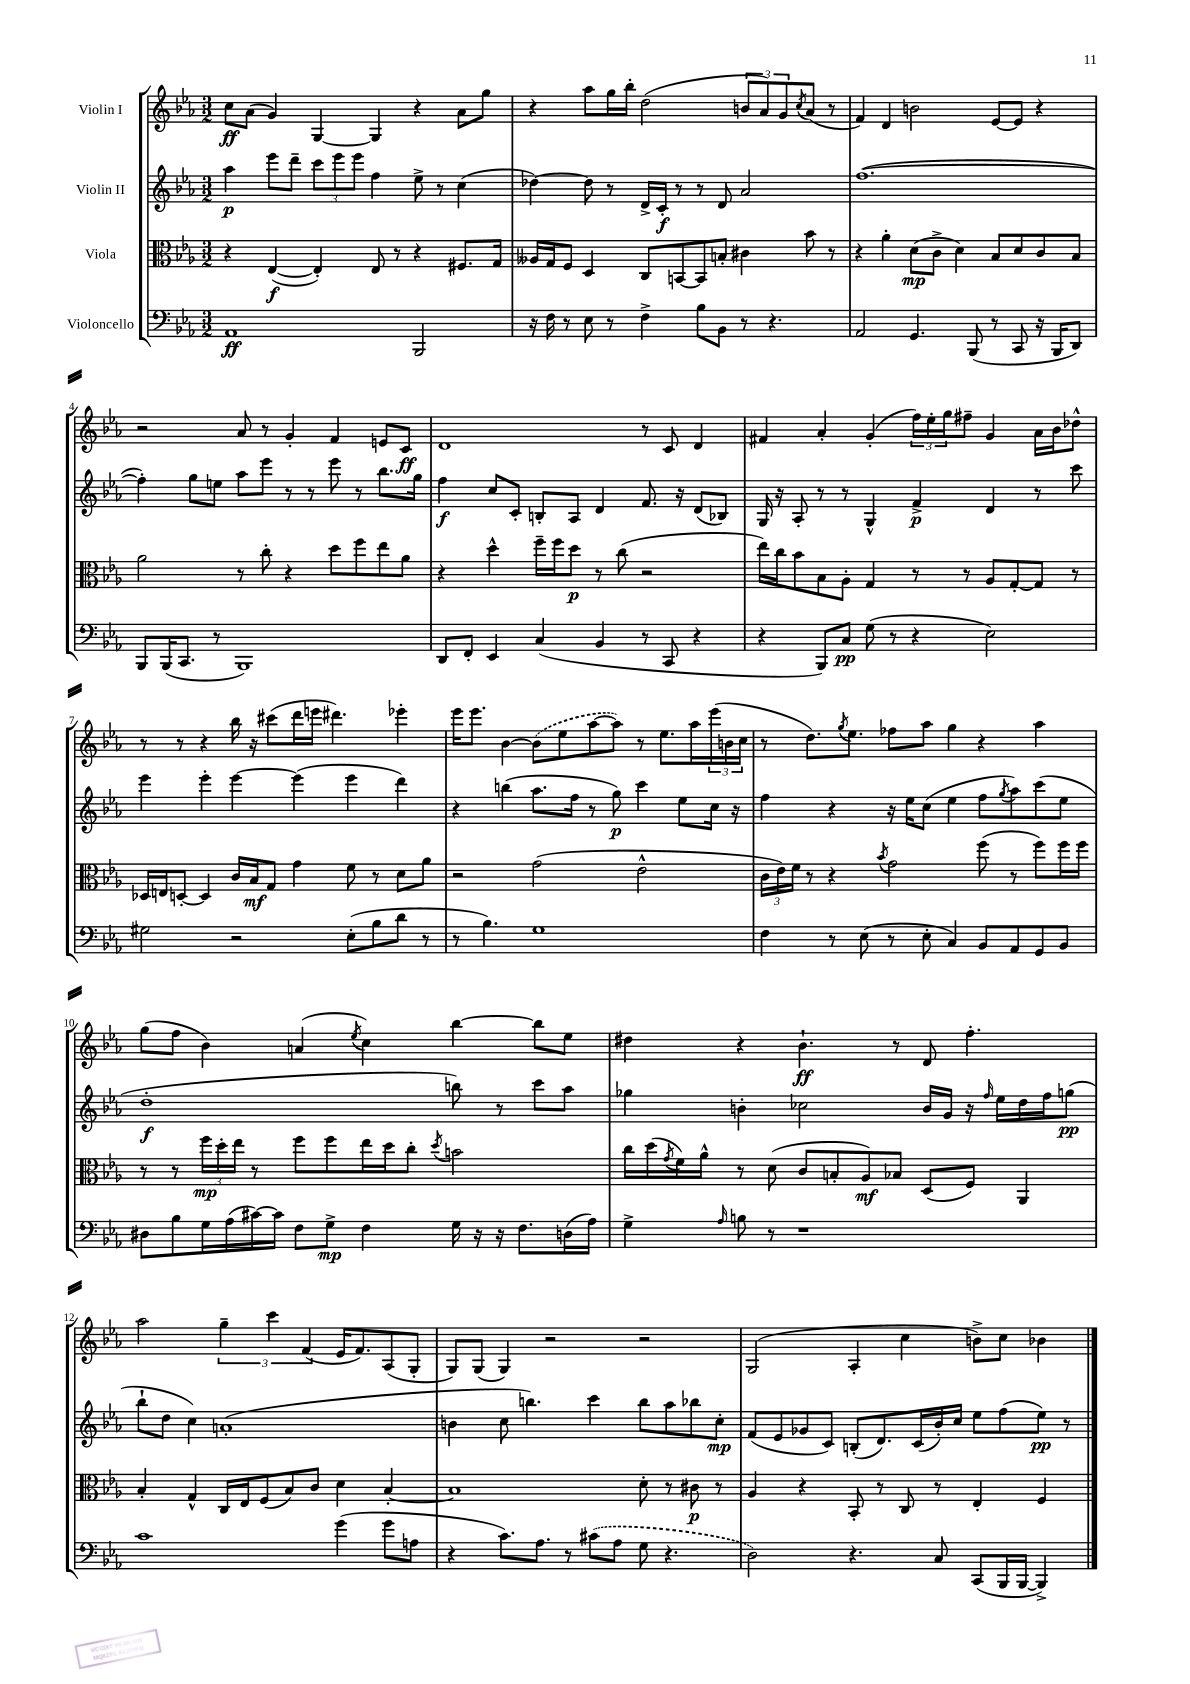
<<
\new StaffGroup <<
\new Staff = "s0" \with { instrumentName = "Violin I" } {
    \clef treble \key ees \major \numericTimeSignature \time 3/2
    c''8\ff aes'8( g'4) g4~ g4 r4 aes'8 g''8 |
    r4 aes''8 g''16 bes''16-. d''2( \tuplet 3/2 { b'8 aes'8) g'8 } \acciaccatura { c''8 } aes'8( r8 |
    f'4) d'4 b'2 ees'8~ ees'8 r4 |
    r2 aes'8 r8 g'4-. f'4 e'8 c'8\ff |
    d'1 r8 c'8 d'4 |
    fis'4 aes'4-. g'4-.( \tuplet 3/2 { f''16) ees''16-. g''16 } fis''8-- g'4 aes'16 bes'16 des''8-^ |
    r8 r8 r4 bes''16 r16 cis'''8( d'''16 e'''16 dis'''4.) ees'''4-. |
    ees'''16 ees'''8. bes'4~ \once \slurDashed bes'8( ees''8 aes''8~ aes''8) r8 ees''8. aes''16 \tuplet 3/2 { ees'''16( b'16 c''16 } |
    r8 d''8.) \acciaccatura { g''8 } ees''8. fes''8 aes''8 g''4 r4 aes''4 |
    g''8( f''8 bes'4) a'4( \acciaccatura { ees''8 } c''4) bes''4~ bes''8 ees''8 |
    dis''4 r4 bes'4.-!\ff r8 d'8 f''4.-. |
    aes''2 \tuplet 3/2 { g''4-- c'''4 f'4( } ees'16 f'8.) aes8( g8-. |
    g8) g8( g4) r2 r2 |
    g2( aes4-. c''4 b'8->) c''8 bes'4 \bar "|." |
}
\new Staff = "s1" \with { instrumentName = "Violin II" } {
    \clef treble \key ees \major \numericTimeSignature \time 3/2
    aes''4\p ees'''8 d'''8-- \tuplet 3/2 { c'''8 ees'''8 ees'''8 } f''4 ees''8-> r8 c''4( |
    des''4~) des''8 r8 d'16-> c'16-.\f r8 r8 d'8 aes'2 |
    f''1.~( |
    f''4-.) g''8 e''8 aes''8 ees'''8 r8 r8 ees'''8 r8 bes''8. g''16 |
    f''4\f c''8 c'8-. b8-. aes8 d'4 f'8. r16 d'8( bes8) |
    g16 r16 aes8-. r8 r8 g4-^ f'4->\p d'4 r8 c'''8 |
    ees'''4 ees'''4-. ees'''4~ ees'''4( ees'''4 d'''4) |
    r4 b''4( aes''8. f''16 r8 g''8\p) c'''4 ees''8 c''16 r16 |
    f''4 r4 r16 ees''16 c''8( ees''4 f''8 \acciaccatura { g''8 } aes''8) c'''8( ees''8 |
    d''1-.\f b''8) r8 c'''8 aes''8 |
    ges''4 b'4-. ces''2 b'16 g'16 r16 \grace { f''16 } ees''16 d''16 f''16 g''8\pp( |
    bes''8-! d''8 c''4) a'1-.( |
    b'4 c''8 b''4.) c'''4 b''8 aes''8 bes''8 c''8-.\mp |
    f'8( ees'8 ges'8 c'8) b8-.( d'8.) c'16( bes'16-.) c''16 ees''8 f''8( ees''8\pp) r8 \bar "|." |
}
\new Staff = "s2" \with { instrumentName = "Viola" } {
    \clef alto \key ees \major \numericTimeSignature \time 3/2
    r4 ees4~\f( ees4-.) ees8 r8 r4 fis8. g16 |
    aeses16 g16 f8 d4 c8 b,8~ b,8 b8-. cis'4 bes'8 r8 |
    r4 aes'4-. d'8\mp( c'8-> d'4) bes8 d'8 c'8 bes8 |
    aes'2 r8 c''8-. r4 d''8 f''8 ees''8 aes'8 |
    r4 d''4-^ f''16-- f''16 d''8\p r8 c''8( r2 |
    ees''16) c''16 bes'8 bes8 aes8-. g4 r8 r8 aes8 g8~-. g8 r8 |
    des16 e16 d8~-. d4 c'16 bes16\mf g8 g'4 f'8 r8 d'8 aes'8 |
    r2 g'2( ees'2-^ |
    \tuplet 3/2 { c'16 ees'16) f'16 } r8 r4 \acciaccatura { bes'8 } g'2 f''8( r8 f''8) f''16 f''16 |
    r8 r8 \tuplet 3/2 { f''16\mp d''16-. ees''16 } r8 f''8 f''8 ees''16 d''16 c''8-. \acciaccatura { d''8 } b'2 |
    c''16 d''16( \acciaccatura { g'8 } f'16) aes'16-^ r8 d'8( c'8 b8-. aes8\mf) bes8 d8( f8) aes,4 |
    bes4-. g4-^ c16 ees16 f8( bes8) c'8 d'4 bes4~-. |
    bes1 d'8-. r8 cis'8\p r8 |
    aes4 r4 bes,8-. r8 c8 r8 ees4-. f4 \bar "|." |
}
\new Staff = "s3" \with { instrumentName = "Violoncello" } {
    \clef bass \key ees \major \numericTimeSignature \time 3/2
    aes,1\ff bes,,2 |
    r16 f16 r8 ees8 r8 f4-> bes8 bes,8 r8 r4. |
    aes,2 g,4. bes,,8( r8 c,8 r16 bes,,16 d,8) |
    bes,,8 bes,,16( c,8. r8 bes,,1) |
    d,8 f,8-. ees,4 c4( bes,4 r8 c,8 r4 |
    r4 bes,,8) c8\pp g8( r8 r4 ees2) |
    gis2 r2 ees8-.( bes8 d'8 r8 |
    r8 bes4.) g1 |
    f4 r8 ees8( r8 ees8-. c4) bes,8 aes,8 g,8 bes,8 |
    dis8 bes8 g16 aes16( cis'16~) cis'16 f8 g8->\mp f4 g16 r16 r16 f8. d16( aes16) |
    g4-> \grace { aes16 } b8 r8 r1 |
    c'1 g'4( g'8 a8 |
    r4 c'8.) aes8. r8 \once \slurDashed cis'8( aes8 g8 r4. |
    d2) r4. c8 c,8( bes,,16 bes,,16~ bes,,4->) \bar "|." |
}
>>
>>
